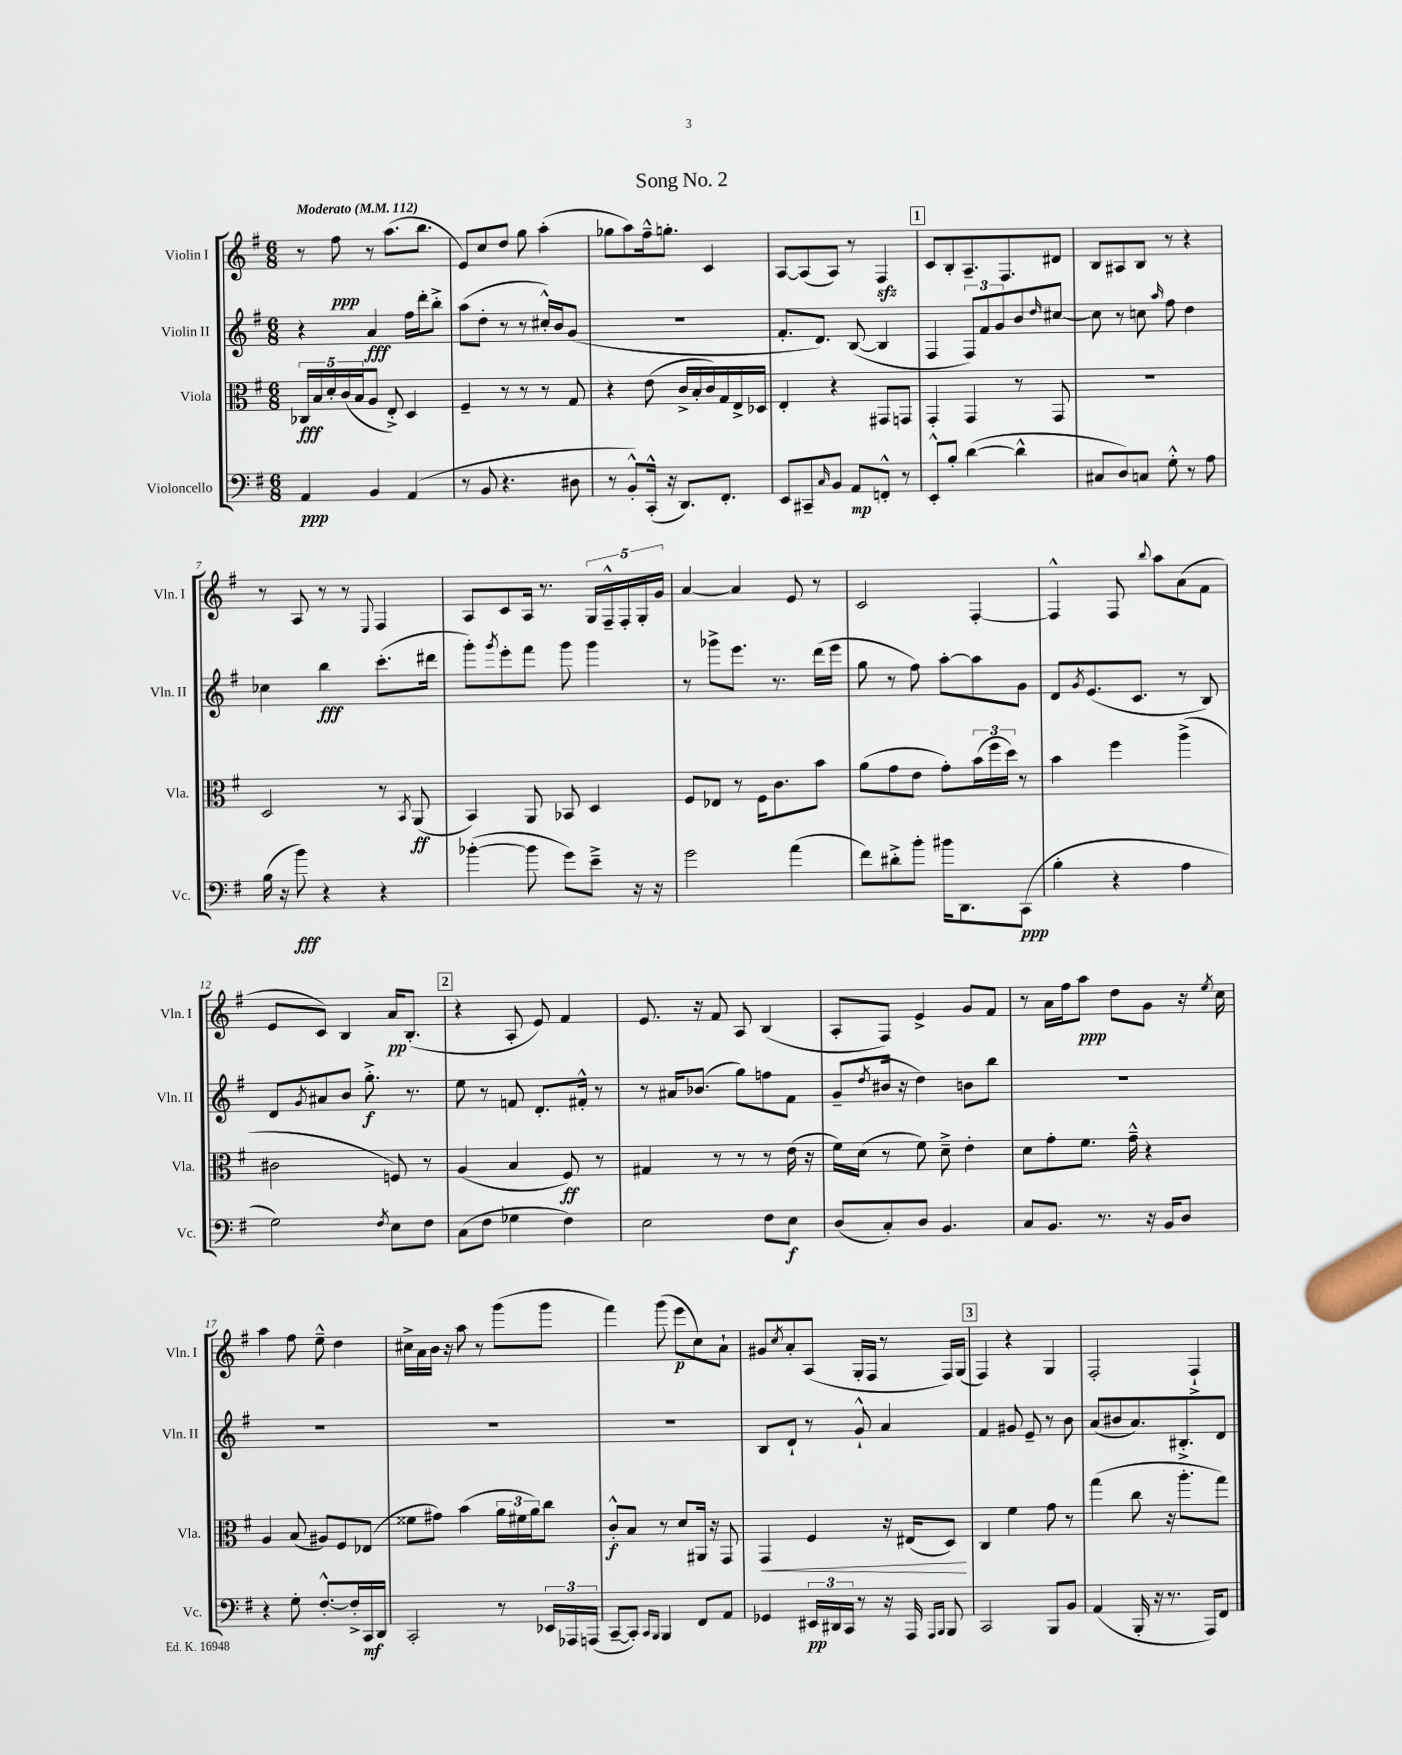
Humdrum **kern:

**kern	**kern	**kern	**kern
*staff4	*staff3	*staff2	*staff1
*clefF4	*clefC3	*clefG2	*clefG2
*k[f#]	*k[f#]	*k[f#]	*k[f#]
*M6/8	*M6/8	*M6/8	*M6/8
*MM112	*MM112	*MM112	*MM112
4AA	20C-	4r	8r
.	20B	.	.
.	20d'	.	.
.	.	.	8ff#
.	(20c	.	.
.	20B	.	.
4BB	8A	4a	8r
.	8E'^)	.	(8.aa
(4AA	4D	16ff#	.
.	.	16ddd'	8.bb
.	.	8bb'^	.
=	=	=	=
8r	4F#~	(8aa	8e)
8BB	.	8dd'	8cc
4.r	8r	8r	8dd
.	8r	8r	8gg
.	8r	16cc#'^^)	(4aa'
.	.	16b	.
8D#	8G	(8g	.
=	=	=	=
8r	4r	2.r	8gg-
8BB'^^)	.	.	8aa)
(16CC'^^	(8e	.	16ff#~^^
16r	.	.	8.gg'
8.DD)	16c^	.	.
.	16B'	.	.
.	16c)	.	4c
8.FF#'	16G	.	.
.	16E^	.	.
.	16D-	.	.
=	=	=	=
8EE	4E'	8.f#'	[8A
8CC#~	.	.	(8A]
.	.	8.d)	.
16qqC	.	.	.
8BB	4r	.	8A)
8AA	.	([8B	8r
8FF'^^	8GG#	4B]	4F#
8r	8GG	.	.
=	=	=	=
8EE'^^	4GG'	4F#	8c
8B'	.	.	8B'
([4d	4GG	12F#)	8.A~
.	.	12f#	.
.	.	12g	.
.	.	.	8.F#
4d^^]	8r	8b	.
.	.	16qqdd	.
.	8GG	[8cc#	8d#
=	=	=	=
8C#	2.r	8cc#]	8B
8D)	.	8r	8A#
8C	.	8cc	8B
.	.	16qqaa	.
8G'^^	.	8ff#	8r
8r	.	4dd	4r
8A	.	.	.
=	=	=	=
(16B	2D	4cc-	8r
16r	.	.	.
8b)	.	.	8A
4r	.	4bb	8r
.	.	.	8r
.	.	.	8qqE
4r	8r	(8.ccc'	4F#
.	8qBB	.	.
.	(8AA	.	.
.	.	16ddd#	.
=	=	=	=
([4b-'	4BB)	8ggg')	8A
.	.	8qggg	.
.	.	8eee'	8c
8b-]	8AA	8fff#	16A
.	.	.	8.r
8g)	8BB-	8ggg	.
8e~^	4D	4ggg	20G
.	.	.	20F#~^^
.	.	.	20F#'
16r	.	.	.
.	.	.	20G'
16r	.	.	.
.	.	.	20g
=	=	=	=
2g	8F#	8r	[4a
.	8E-	8ggg-^	.
.	8r	8.eee	4a]
.	16F#	.	.
.	8.c	8.r	.
(4a	.	.	8e
.	8b	(16ddd	8r
.	.	16eee	.
=	=	=	=
8f#)	(8a	8gg	2c
8d#'^	8g	8r	.
8b'	8e	8ff#)	.
16b#	8g')	[8aa'	.
8.DD	.	.	.
.	(24b	8aa]	[4F#'
.	24ff#	.	.
.	24dd)	.	.
(8CC	8r	8g	.
=	=	=	=
4B'	4b	8d	4F#^^]
.	.	8qg	.
.	.	(8.e	.
4r	4ff#	.	8F#
.	.	8.c	.
.	.	.	8qqbb
.	.	.	8aa
4A	(4aa^	8r	(8a
.	.	8B)	8f#
=	=	=	=
2G)	2c#	8d	8e
.	.	8qg	.
.	.	8a#	8c)
.	.	8b	4B
.	.	8.gg'^	.
8qF#	.	.	.
8E	8F)	.	16a
.	.	8.r	(8.B'
8F#	8r	.	.
=	=	=	=
(8C	(4A	8ee	4r
8F#	.	8r	.
4G-	4B	8f	8A'
.	.	8.d'	8e)
4F#)	8F#)	.	4f#
.	.	16f#'^^	.
.	8r	8r	.
=	=	=	=
2E	4G#	8r	8.e
.	.	16a#	.
.	.	(8.b-	16r
.	8r	.	8f#
.	8r	8gg)	8A
8F#	8r	8ff	(4B
8E	(16e	8f#	.
.	16r	.	.
=	=	=	=
(8D	16f#)	(8g~	8A'
.	(16d	.	.
.	.	8qdd	.
8C')	8r	16b#	8F#)
.	.	16r	.
8D	8f#)	4dd)	4e^
4.BB	8d~^	.	.
.	4e'	8b	8g
.	.	8bb	8f#
=	=	=	=
8C	8d	2.r	8r
8.BB	8g'	.	16a
.	.	.	16ff#
.	8.f#	.	8aa
8.r	.	.	.
.	.	.	8dd
.	16g~^^	.	.
16r	4r	.	8g
16BB	.	.	.
8D	.	.	16r
.	.	.	8qee
.	.	.	16cc
=	=	=	=
4r	4A	2.r	4aa
8G'	(8B	.	8ff#
[8.F#'^^	8A#)	.	8ee~^^
.	8F#	.	4dd
16F#'^]	.	.	.
16CC	(8E-	.	.
16DD	.	.	.
=	=	=	=
2CC'	8f##	2.r	16cc#^
.	.	.	16a
.	8g#)	.	16b
.	.	.	16r
.	(4b	.	8aa
.	.	.	8r
8r	24a	.	(8ggg
.	24f#	.	.
.	24a)	.	.
24EE-	8cc	.	8ggg
24AAA-	.	.	.
(24AAA	.	.	.
=	=	=	=
[8CC~	8c'^^	2.r	4fff#)
8CC'])	8B	.	.
16qqCC	.	.	.
16qqBBB	.	.	.
4BBB	8r	.	(8ggg
.	8d	.	8eee
8FF#	16AA#	.	8cc)
.	16r	.	.
8AA	8GG	.	8a`
=	=	=	=
4GG-	4GG	8B	8g#
.	.	.	8qcc
.	.	8d`	8a'
24EE#	4F#	8r	(8A
24DD#	.	.	.
24CC	.	.	.
8r	.	8g`^^	16G'
.	.	.	16F#
16r	16r	4a	8r
16AAA	(16E#	.	.
16qqAAA	.	.	.
16qqBBB	.	.	.
8BBB	8D)	.	16F#)
.	.	.	(16G
=	=	=	=
2CC	4C	4f#	4F#)
.	4f#	8g#	4r
.	.	8e~	.
8BBB	8g	8r	4G
8BB	8r	8b	.
=	=	=	=
(4AA	(4gg	(8a	2F#'
.	.	8b#	.
16BBB'	8cc	8.a)	.
16r	.	.	.
8.r	16r	.	.
.	8.aa'	8.B#'^	.
.	.	.	4F#`^
16AAA)	.	.	.
8FF#	8gg)	8d	.
==	==	==	==
*-	*-	*-	*-
